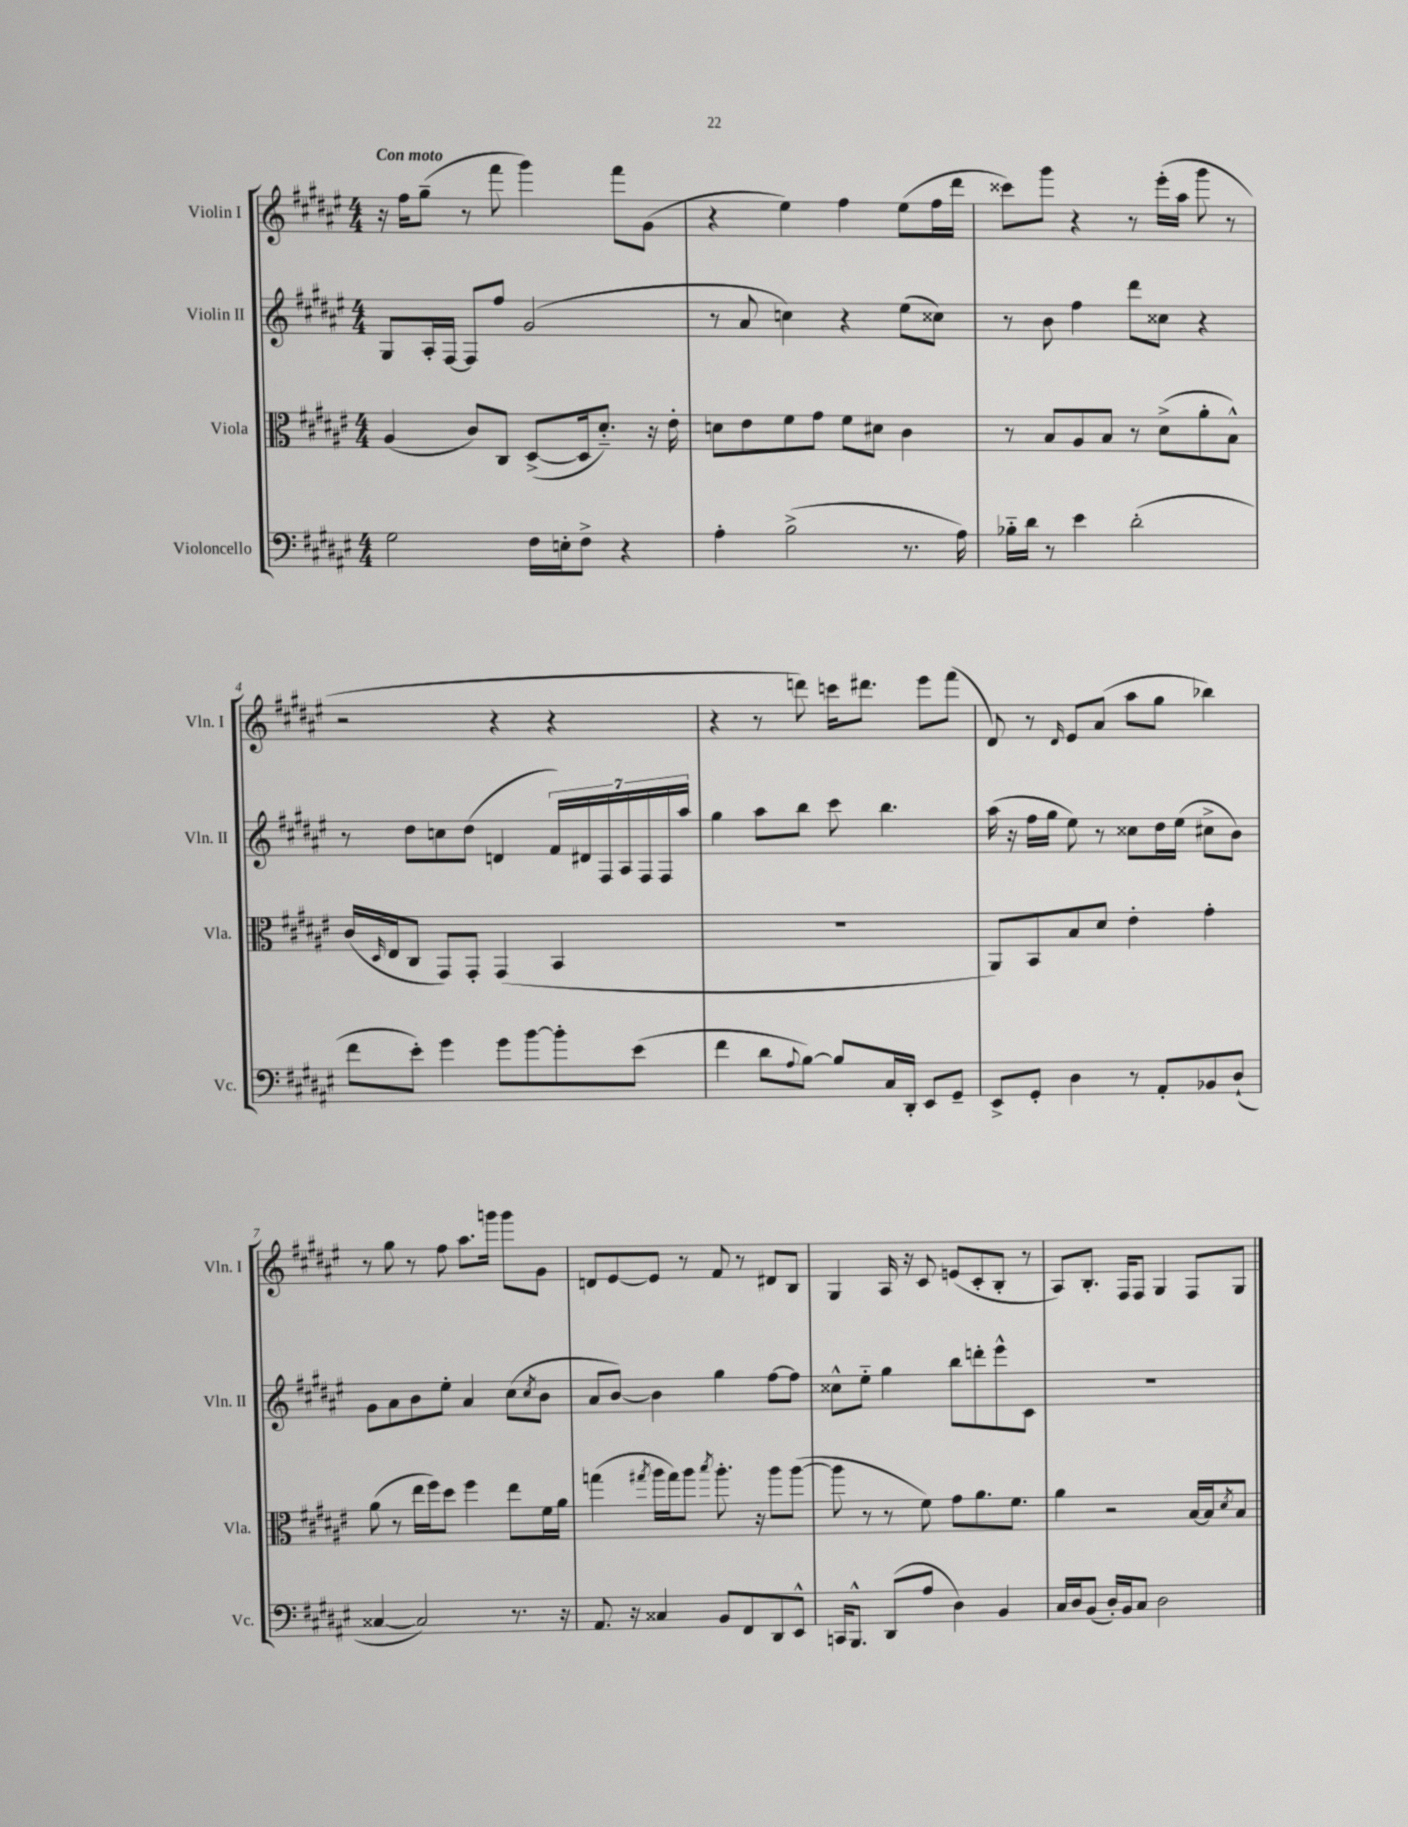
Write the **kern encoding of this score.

**kern	**kern	**kern	**kern
*part4	*part3	*part2	*part1
*staff4	*staff3	*staff2	*staff1
*I"Violoncello	*I"Viola	*I"Violin II	*I"Violin I
*I'Vc.	*I'Vla.	*I'Vln. II	*I'Vln. I
*clefF4	*clefC3	*clefG2	*clefG2
*k[f#c#g#d#a#e#]	*k[f#c#g#d#a#e#]	*k[f#c#g#d#a#e#]	*k[f#c#g#d#a#e#]
*M4/4	*M4/4	*M4/4	*M4/4
=1	=1	=1	=1
!	!	!	!LO:TX:a:B:t=Con moto
2G#\	(4A#/	8G#/L	16r
.	.	.	16ff#\KL
.	.	16A#'/L	(8gg#~\J
.	.	[16F#/JJ	.
.	8c#/L)	8F#/L]	8r
.	8C#/J	8ff#/J	8fff#\
16F#\LL	([8D#^/L	(2g#/	4ggg#\)
16En'\J	.	.	.
8F#^\J	16D#/k]	.	.
.	8.d#/J)	.	.
4r	.	.	8fff#\L
.	16r	.	(8g#\J
.	16e#'\	.	.
=2	=2	=2	=2
4A#'\	8dn\L	8r	4r
.	8e#\	8a#/	.
(2B^\	8f#\	4ccn\)	4ee#\)
.	8g#\J	.	.
.	8f#\L	4r	4ff#\
.	8d#X\J	.	.
8.r	4c#\	(8ee#\L	(8ee#\L
.	.	8cc##X\J)	16ff#\L
16A#\)	.	.	16ddd#\JJ
=3	=3	=3	=3
16B-X\LL	8r	8r	8ccc##X\L)
16d#\JJ	.	.	.
8r	8B/L	8b\	8ggg#\J
4e#\	8A#/	4ff#\	4r
.	8B/J	.	.
(2d#'\	8r	8ddd#\L	8r
.	(8d#^\L	8cc##X\J	(16eee#'\LL
.	.	.	16aa#\JJ
.	8a#'\	4r	8ggg#\
.	8B^^\J)	.	8r
!!LO:LB:g=z
=4	=4	=4	=4
8f#\L	(16c#/LL	8r	2r
.	16qqD#/	.	.
.	16E#/J	.	.
8e#'\J)	8C#/J	8dd#\L	.
4g#\	8GG#/L)	8ccn\	.
.	8GG#'/J	(8dd#\J	.
8g#\L	(4GG#/	4dn/	4r
[8b\	.	.	.
8b'\]	4BB/	28f#/LL)	4r
.	.	28d#X/	.
.	.	28F#/	.
.	.	28A#/	.
(8e#\J	.	.	.
.	.	28F#/	.
.	.	28F#/	.
.	.	28aa#/JJ	.
=5	=5	=5	=5
4f#\	1r	4gg#\	4r
8d#\L	.	8aa#\L	8r
8qqA#/	.	.	.
[8B\J)	.	8bb\J	8dddn\)
8B/L]	.	8ccc#\	16cccn\KL
.	.	.	8.ddd#X\J
16C#/L	.	4.bb\	.
16DD#'/JJ	.	.	.
8EE#/L	.	.	8eee#\L
8GG#~/J	.	.	(8fff#\J
=6	=6	=6	=6
8EE#^/L	8AA#/L)	(16aa#\	8d#/)
.	.	16r	.
8GG#'/J	8BB/	16ff#\LL	8r
.	.	16gg#\JJ	.
.	.	.	16qqd#/
4D#\	8B/	8ee#\)	8e#/L
.	8d#/J	8r	(8a#/J
8r	4e#'\	8cc##X\L	8aa#\L
8AA#'/L	.	16dd#\L	8gg#\J
.	.	(16ee#\JJ	.
8BB-X/	4g#'\	8cc#X^\L	4bb-X\)
(8D#`/J	.	8b\J)	.
!!LO:LB:g=z
=7	=7	=7	=7
[4C##X/	(8a#\	8g#\L	8r
.	8r	8a#\	8gg#\
2C##/])	16ee#\LL	8b\	8r
.	16ff#\J)	.	.
.	8dd#\J	8ee#'\J	8ff#\
.	4ff#\	4a#/	8.aa#\L
.	.	.	16gggn\Jk
8.r	8ee#\L	(8cc#\L	8ggg\L
.	.	8qcc#/	.
.	16f#\L	8b\J	8g#\J
16r	16a#\JJ	.	.
=8	=8	=8	=8
8.AA#/	(4ggn\	8a#/L	8dn/L
.	.	[8b/J)	[8e#/
16r	.	.	.
.	8qgg#X/	.	.
4C##X/	16aa#\LL	4b\]	8e#/J]
.	16gg#\J)	.	.
.	8aa#\J	.	8r
.	8qbb/	.	.
8BB/L	8.aa#'\	4gg#\	8f#/
8FF#/	.	.	8r
.	16r	.	.
8DD#/	8aa#\L	[8ff#\L	8d#X/L
8EE#^^/J	([8aa#\J	8ff#\J]	8B/J
=9	=9	=9	=9
16CCn/KL	8aa#\]	8cc##X^^\L	4G#/
8.BBB^^/J	.	.	.
.	8r	8ee#\J	.
(8DD#/L	8r	4gg#\	16A#/
.	.	.	16r
8A#/J	8f#\)	.	8c#/
4D#\)	8g#\L	8bb\L	(8en/L
.	8.a#\	8dddn'\	8c#'/
4BB/	.	8eee#^^\	8B'/J
.	8.f#\J	.	.
.	.	8c#\J	8r
=10	=10	=10	=10
16C#/LL	4a#\	1r	8A#/L)
16D#/J	.	.	.
(8BB/J	.	.	8.B'/J
16D#'/LL)	2r	.	.
16BB/J	.	.	16F#/KL
8C#/J	.	.	8F#/J
2D#\	.	.	4G#/
.	[16B/LL	.	8F#/L
.	16B/J]	.	.
.	8qd#/	.	.
.	8B/J	.	8G#/J
==	==	==	==
*-	*-	*-	*-
